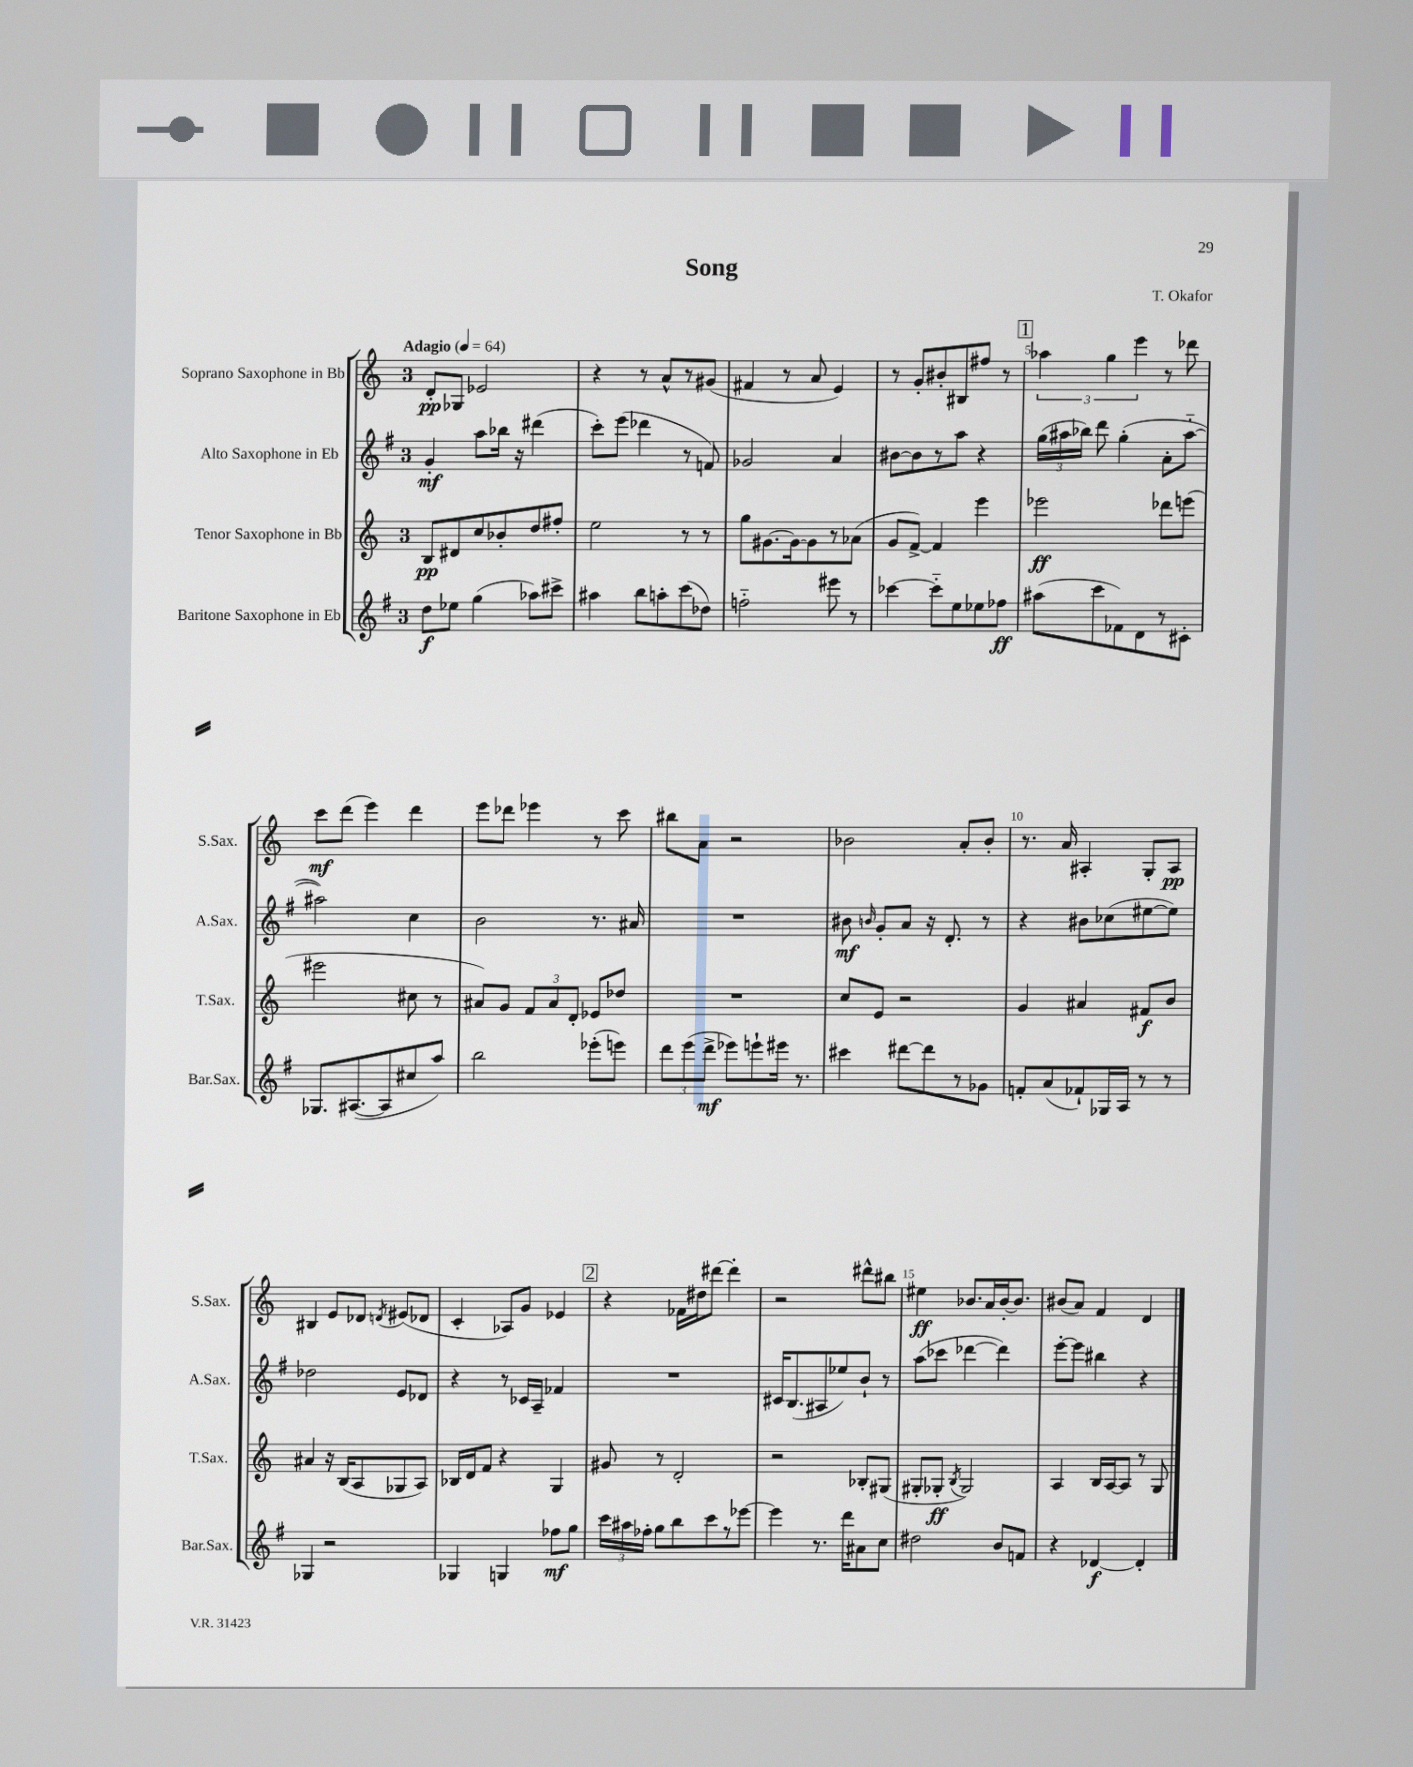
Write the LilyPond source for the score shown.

\header { title = "Song" composer = "T. Okafor" }
<<
\new StaffGroup <<
\new Staff = "s0" \with { instrumentName = "Soprano Saxophone in Bb" shortInstrumentName = "S.Sax." } {
    \clef treble \key c \major \once \override Staff.TimeSignature.style = #'single-digit \time 3/4 \tempo "Adagio" 4 = 64
    \autoBeamOff d'8[-.\pp ges8] ees'2 |
    r4 r8 a'8[-^ r8 gis'8]( |
    fis'4 r8 a'8 e'4) |
    r8 g'8[-. bis'8-. bis8 fis''8] r8 |
    \mark \markup { \box "1" } \tuplet 3/2 { aes''4 g''4 e'''4 } r8 des'''8 |
    c'''8[\mf d'''8]( e'''4) d'''4 |
    e'''8[ des'''8] ees'''4 r8 c'''8 |
    bis''8[ a'8] r2 |
    bes'2 a'8[-. bes'8]-. |
    r8. a'16 ais4-. g8[-. ais8]\pp |
    bis4 e'8[ des'8] \acciaccatura { d'8 } eis'8[( des'8] |
    c'4-. aes8[) g'8] ees'4 |
    \mark \markup { \box "2" } r4 fes'16[ dis''16 dis'''8]~ dis'''4-. |
    r2 dis'''8[-^ bis''8] |
    eis''4\ff bes'8.[ a'16 bes'16~-. bes'8.] |
    bis'8[( a'8]) f'4 d'4 \bar "|." |
}
\new Staff = "s1" \with { instrumentName = "Alto Saxophone in Eb" shortInstrumentName = "A.Sax." } {
    \clef treble \key g \major \once \override Staff.TimeSignature.style = #'single-digit \time 3/4
    \autoBeamOff g'4-.\mf a''8[ bes''16] r16 dis'''4( |
    c'''8[-.) e'''8]( des'''4 r8 f'8) |
    ges'2 a'4 |
    bis'8[~ bis'8 r8 a''8] r4 |
    \mark \markup { \box "1" } \tuplet 3/2 { g''16[( ais''16 bes''16]) } d'''8 g''4-.( a'8[-. ais''8]~-_ |
    ais''2) c''4 |
    b'2 r8. ais'16 |
    R2. |
    bis'8\mf \grace { b'16 } g'8[-. a'8] r16 d'8.-. r8 |
    r4 bis'8[ ces''8( eis''8~ eis''8]) |
    des''2 e'8[ des'8] |
    r4 r8 ces'16[ a16]-- fes'4 |
    \mark \markup { \box "2" } R2. |
    cis'16[ b8.( ais8 ees''8) b'8]-! r8 |
    a''8[( ces'''8] des'''4~ des'''4) |
    e'''8[~-. e'''8] bis''4 r4 \bar "|." |
}
\new Staff = "s2" \with { instrumentName = "Tenor Saxophone in Bb" shortInstrumentName = "T.Sax." } {
    \clef treble \key c \major \once \override Staff.TimeSignature.style = #'single-digit \time 3/4
    \autoBeamOff b8[\pp dis'8 c''8 bes'8-. d''8 fis''8]-. |
    e''2 r8 r8 |
    g''8[ gis'8.~ gis'16~ gis'8 r8 aes'8]( |
    g'8[ f'8]~->) f'4 e'''4 |
    \mark \markup { \box "1" } ees'''2\ff des'''8[ e'''8]( |
    eis'''2 cis''8 r8 |
    ais'8[) g'8] \tuplet 3/2 { f'8[ ais'8 d'8]-. } ees'8[ des''8] |
    R2. |
    c''8[ e'8] r2 |
    g'4 ais'4 fis'8[\f b'8] |
    ais'4 r16 b16[( a8 ges8 a8]) |
    bes16[ d'16 f'8] r4 g4 |
    \mark \markup { \box "2" } gis'8 r8 d'2-. |
    r2 bes8[-. gis8]( |
    gis8[-. ges8]-.\ff \acciaccatura { b8 } ges2) |
    a4 b16[ a16~ a8] r8 g8 \bar "|." |
}
\new Staff = "s3" \with { instrumentName = "Baritone Saxophone in Eb" shortInstrumentName = "Bar.Sax." } {
    \clef treble \key g \major \once \override Staff.TimeSignature.style = #'single-digit \time 3/4
    \autoBeamOff d''8[\f ees''8] g''4( aes''8[) cis'''8]-> |
    ais''4 b''8[ a''8-. c'''8( des''8]) |
    f''2-_ eis'''8 r8 |
    ces'''4~ ces'''8[-_ e''8 ees''8 fes''8]\ff |
    \mark \markup { \box "1" } ais''8[( c'''8 fes'8) d'8 r8 cis'8]-. |
    ges8.[ ais8.~( ais8 cis''8 a''8]) |
    b''2 ees'''8[-.( e'''8]) |
    \tuplet 3/2 { d'''8[ e'''8( d'''8]->\mf } ees'''8[) e'''8-! eis'''16] r8. |
    cis'''4 dis'''8[~ dis'''8 r8 ges'8] |
    f'8[-. a'8( fes'8-!) ges16 a16] r8 r8 |
    ges4 r2 |
    ges4 g4 fes''8[\mf g''8] |
    \mark \markup { \box "2" } \tuplet 3/2 { c'''16[ ais''16 fes''16]-. } g''8[ b''8 c'''8 r8 ees'''8]~ |
    ees'''4 r8. d'''16[ ais'8 c''8] |
    dis''2 b'8[ f'8] |
    r4 des'4~\f des'4-. \bar "|." |
}
>>
>>
\layout { \context { \Score \override BarNumber.break-visibility = ##(#f #t #t) barNumberVisibility = #(every-nth-bar-number-visible 5) } }
